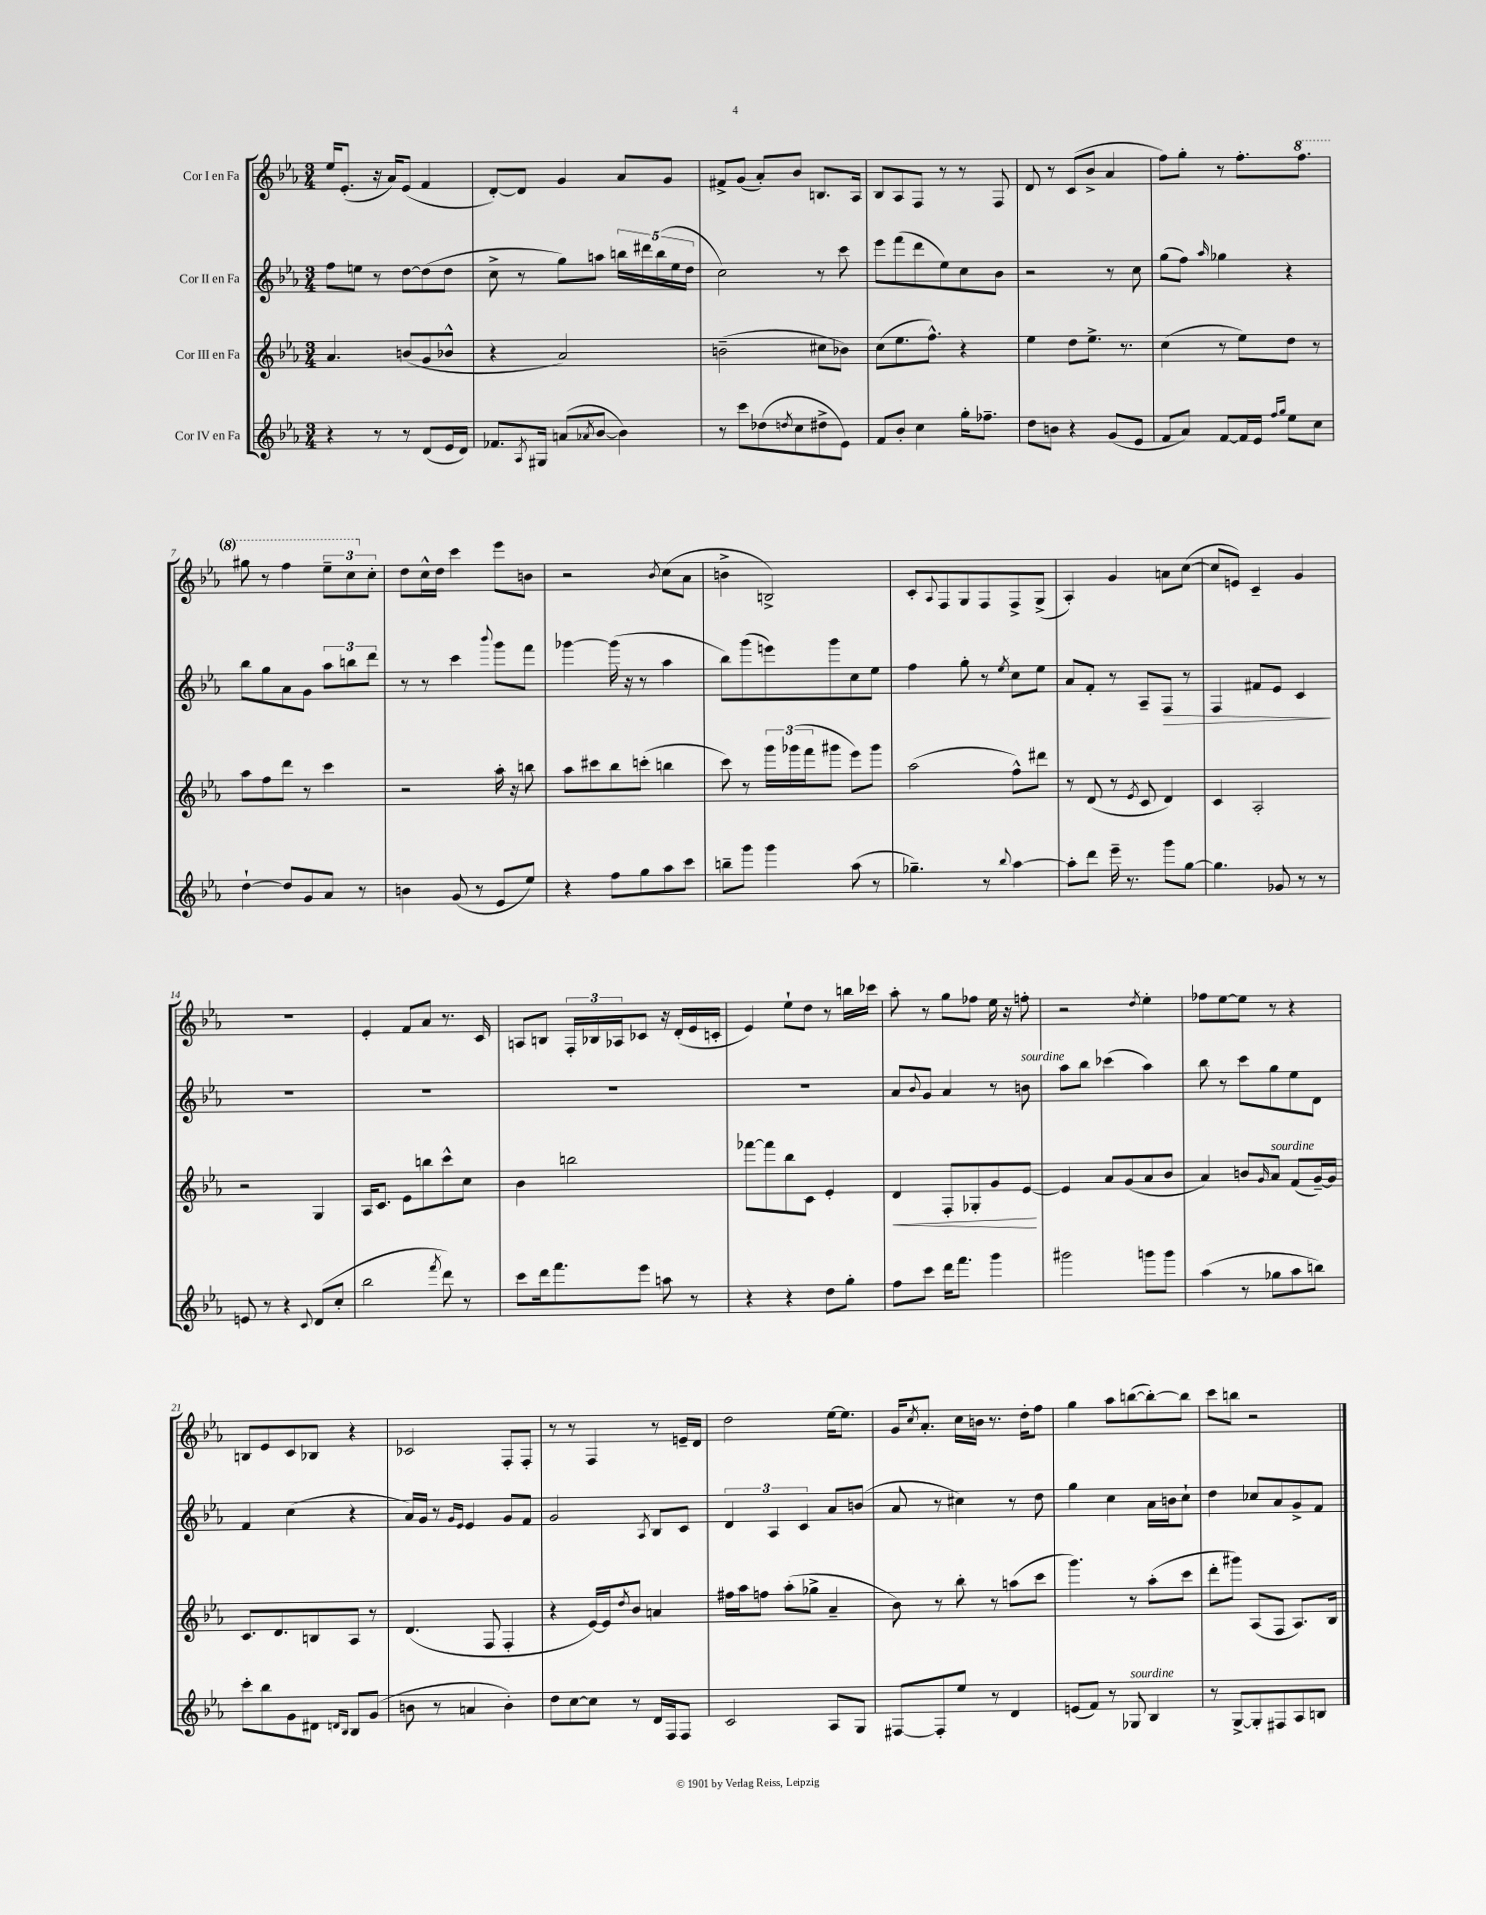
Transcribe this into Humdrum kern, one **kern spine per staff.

**kern	**kern	**kern	**kern
*staff4	*staff3	*staff2	*staff1
*clefG2	*clefG2	*clefG2	*clefG2
*k[b-e-a-]	*k[b-e-a-]	*k[b-e-a-]	*k[b-e-a-]
*M3/4	*M3/4	*M3/4	*M3/4
4r	4.a-	8ff	16ee-
.	.	.	(8.e-'
.	.	8ee	.
8r	.	8r	16r
.	.	.	16a-)
8r	(8b	[8dd	(8e-
(8d	8g	(8dd]	4f
16e-	8b-^^	8dd	.
16d)	.	.	.
=	=	=	=
8.f-	4r	8cc^	[8d')
.	.	8r	8d]
8qA-	.	.	.
16G#	.	.	.
(8a	2a-)	8gg)	4g
8qa-	.	.	.
[8b-	.	8aa	.
4b-])	.	20bb	8a-
.	.	20ddd#	.
.	.	(20bb	.
.	.	.	8g
.	.	20ee-	.
.	.	20dd	.
=	=	=	=
8r	(2b~	2cc)	8f#^
8ccc	.	.	(8g
(8dd-	.	.	8a-')
8qdd	.	.	.
8cc	.	.	8b-
8dd#^	8cc#	8r	8.B
8e-)	8b-)	8ccc	.
.	.	.	16A-
=	=	=	=
8f	(8cc	8eee-	8B-
8b-'	8.ee-	(8fff	8A-
4cc	.	8ddd	8F
.	8.ff^^)	.	.
.	.	8ee-)	8r
16gg'	4r	8cc	8r
8.ff-~	.	.	.
.	.	8b-	8F
=	=	=	=
8dd	4ee-	2r	8d
8b	.	.	8r
4r	8dd	.	(8c
.	8.ee-^	.	8b-^
(8g	.	8r	4a-
.	8.r	.	.
8e-	.	8cc	.
=	=	=	=
8f	(4cc	(8gg	8ff)
8a-)	.	8ff)	8gg'
.	.	16qqaa-	.
[8f	8r	4gg-	8r
16f]	8ee-)	.	8.ff'
16e-	.	.	.
16qqff	.	.	.
16qqgg	.	.	.
8ee-	8dd	4r	.
.	.	.	8.fff
8cc	8r	.	.
=	=	=	=
[4dd`	8aa-	8bb-	8ggg#
.	8ff	8gg	8r
8dd]	8ddd	8a-	4fff
8g	8r	8g	.
8a-	4ccc	12aa-	12eee-~
.	.	12bb	12ccc
8r	.	.	.
.	.	12ddd	12cc'
=	=	=	=
4b	2r	8r	8dd
.	.	8r	16cc^^
.	.	.	16dd
(8g	.	4ccc	4ccc
8r	.	.	.
.	.	8qqbbb-	.
8e-	16aa-'	8ggg	8eee-
.	16r	.	.
8ee-)	8bb	8fff	8b
=	=	=	=
4r	8aa-	[4ggg-	2r
.	8ccc#	.	.
8ff	8bb-	(16ggg-]	.
.	.	16r	.
8gg	(8ccc'	8r	.
.	.	.	8qb-
8aa-	4bb	4aa-	(8cc
8ccc	.	.	8a-
=	=	=	=
8bb~	8ccc)	8bb-)	4b^
8ggg	8r	(8ggg	.
4ggg	24ggg	8eee)	2B^)
.	(24ggg-	.	.
.	24fff	.	.
.	8ggg#	8ggg	.
(8aa-	8eee-)	8cc	.
8r	8ggg#	8ee-	.
=	=	=	=
4.gg-~)	(2aa-	4ff	8c'
.	.	.	8qqA-
.	.	.	8F
.	.	8gg'	8G
8r	.	8r	8F
8qqbb-	.	8qee-	.
[4aa-	8ff^^)	8cc	8F^
.	8ddd#	8ee-	(8G^
=	=	=	=
8aa-']	8r	8a-	4A-')
8ddd	(8d	8f'	.
16eee-~	8r	8r	4g
8.r	.	.	.
.	8qe-	.	.
.	8c	8A-~	.
8ggg	4d)	8F	8a
[8gg	.	8r	([8cc
=	=	=	=
4.gg]	4c	4F	8cc]
.	.	.	8e)
.	2A-'	8f#	4c~
8g-	.	8e-	.
8r	.	4c	4g
8r	.	.	.
=	=	=	=
8e	2r	2.r	2.r
8r	.	.	.
4r	.	.	.
8qqc	.	.	.
(8d	4G	.	.
8cc'	.	.	.
=	=	=	=
2bb-	16A-	2.r	4e-'
.	8.c	.	.
.	8e-	.	8f
.	8bb	.	8a-
8qfff	.	.	.
8ddd)	8ccc^^	.	8.r
8r	8cc	.	.
.	.	.	16c
=	=	=	=
8ccc	4b-	2.r	8A
16ddd	.	.	8B
8.fff	.	.	.
.	2bb	.	24F'
.	.	.	24B-
.	.	.	24A-
8eee-	.	.	8c-
8aa	.	.	16r
.	.	.	(16d'
8r	.	.	16e-
.	.	.	16c'
=	=	=	=
4r	[8fff-	2.r	4e-)
.	8fff-]	.	.
4r	8bb-	.	8ee-`
.	8c	.	8dd
8dd	4e-'	.	8r
8gg'	.	.	16bb
.	.	.	16ccc-
=	=	=	=
8ff	4d	8a-	8aa-'
.	.	8qqb-	.
8ccc	.	8g	8r
16ddd	8F'	4a-	8gg
8.fff	.	.	.
.	8G-'	.	8ff-
4ggg	8g	8r	16ee-
.	.	.	16r
.	[8e-	8b	8ff'
=	=	=	=
2ggg#	4e-]	8aa-	2r
.	.	8bb-	.
.	8a-	(4ccc-	.
.	(8g	.	.
.	.	.	8qdd
8ggg	8a-	4aa-)	4ee-'
8ggg	8b-	.	.
=	=	=	=
(4aa-	4a-)	8bb-	8ff-
.	.	8r	[8ee-
8r	8b	8ccc	8ee-]
.	16qqg	.	.
8gg-	8a-	8gg	8r
8aa-	(8f	8ee-	4r
8bb)	[16g~)	8d	.
.	16g]	.	.
=	=	=	=
8ccc'	8.c	4f	8B
8bb-	.	.	8e-
.	8.d	.	.
8g	.	(4cc	8c
8d#	8B	.	8B-
16qqd	.	.	.
16qqB-	.	.	.
8B-	8A-	4r	4r
(8g	8r	.	.
=	=	=	=
8b	(4.d	16a-)	2c-
.	.	16g	.
8r	.	8r	.
.	.	16qqg	.
.	.	16qqe-	.
4a	.	4e-	.
.	8F	.	.
4b')	4F'	8g	8F'
.	.	8f	8F'
=	=	=	=
8dd	4r	2g	8r
[8cc	.	.	8r
8cc]	[16e-)	.	4F
.	16e-]	.	.
.	8qdd	.	.
8r	8b-	.	.
.	.	8qA-	.
16d	4a	8B-	8r
16F	.	.	.
8F	.	8c	16e~
.	.	.	16d
=	=	=	=
2c	16ff#	6d	2dd
.	16aa-	.	.
.	8ff	.	.
.	.	6A-	.
.	(8aa-'	.	.
.	.	6c	.
.	8gg-^	.	.
8A-	4a-~	8a-	[16ee-
.	.	.	8.ee-]
8G	.	(8b	.
=	=	=	=
[8F#	8b-)	8a-	16g
.	.	.	8qcc
.	.	.	8.a-'
8F#']	8r	8r	.
8ee-	8bb-'	4cc#)	16cc
.	.	.	16b
8r	8r	.	8.r
4d	(8aa	8r	.
.	.	.	16dd'
.	8ccc	8dd	8ff
=	=	=	=
(8e	4.ggg)	4gg	4gg
8f)	.	.	.
8r	.	4cc	8aa-
8G-	8r	.	([8bb
4B-	(8aa-'	16a-	8bb'_)
.	.	16b	.
.	8ccc	8cc`	8bb]
=	=	=	=
8r	8ddd'	4dd	8ccc
[8G^	8ggg#)	.	8bb
8G']	(8A-	8cc-	2r
8F#	8F	8a-	.
8A-	8.A-)	8g^	.
8B	.	8f	.
.	16B-	.	.
==	==	==	==
*-	*-	*-	*-
